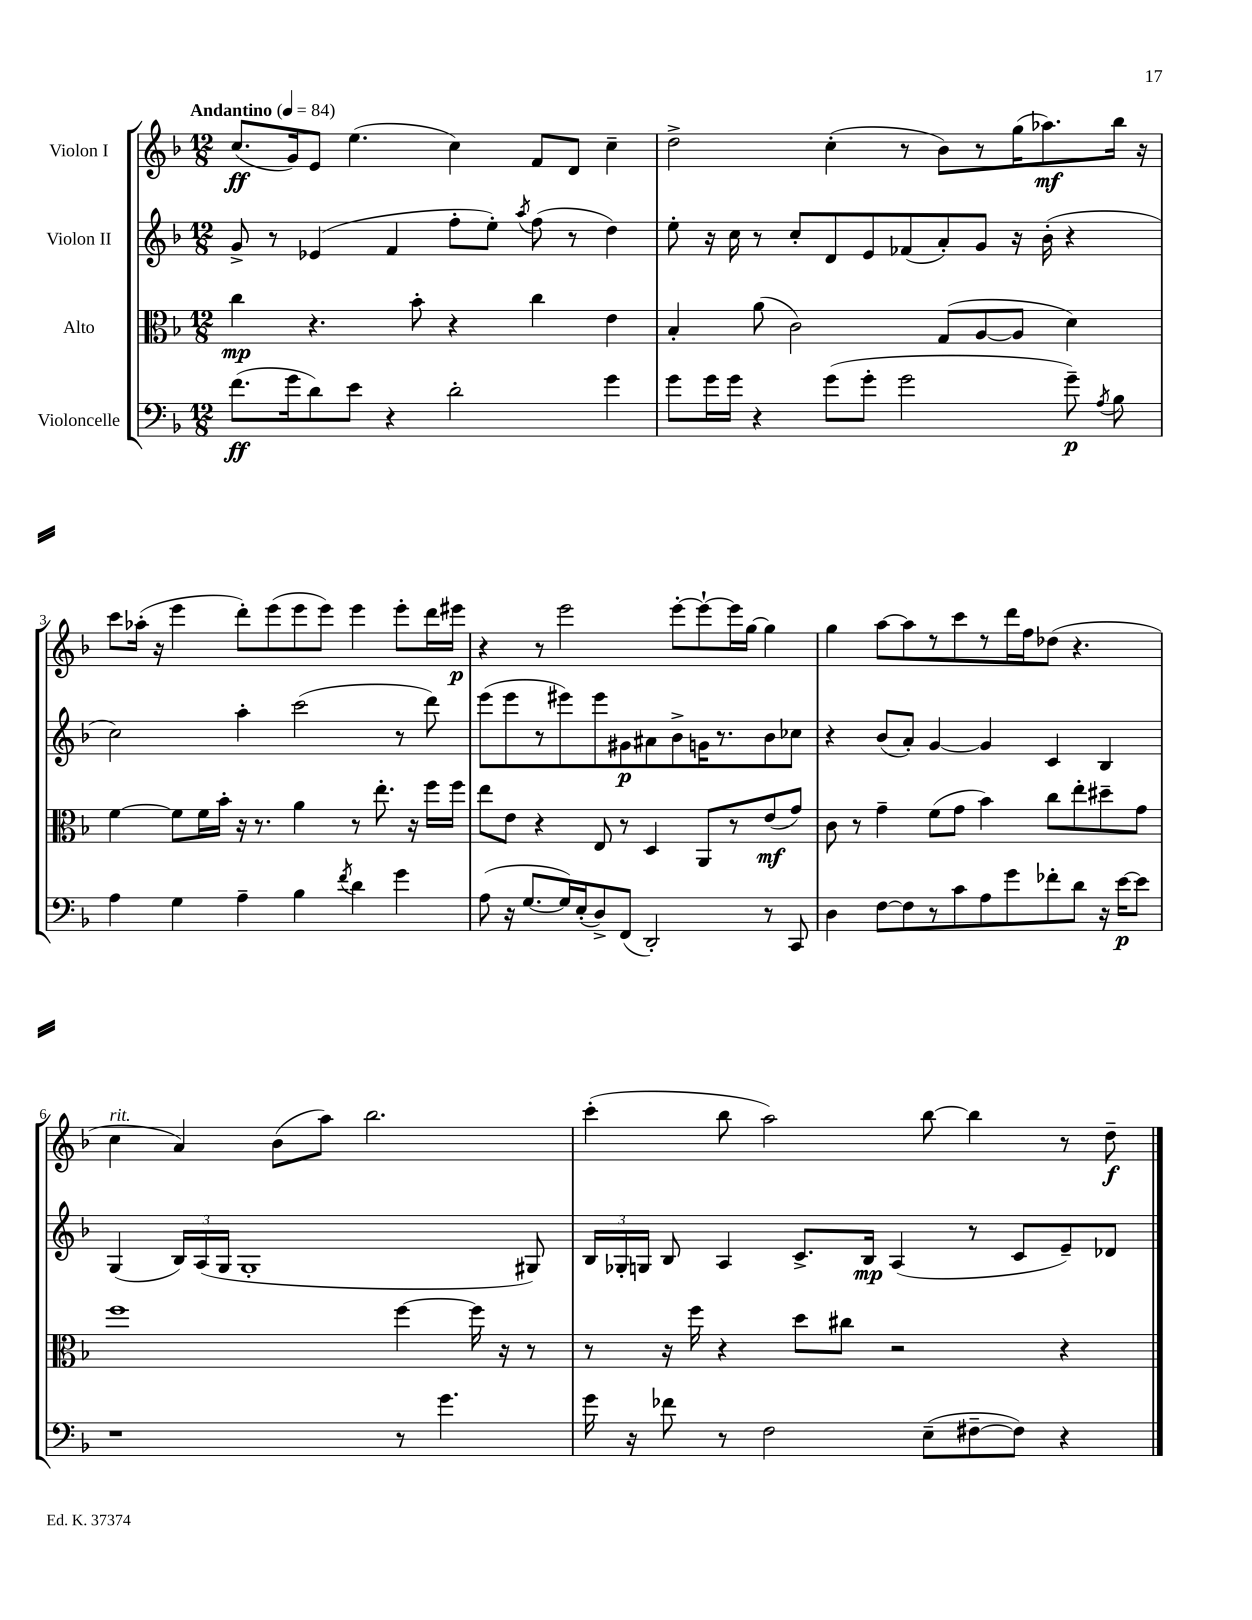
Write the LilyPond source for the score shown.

<<
\new StaffGroup <<
\new Staff = "s0" \with { instrumentName = "Violon I" } {
    \clef treble \key f \major \numericTimeSignature \time 12/8 \tempo "Andantino" 4 = 84
    \autoBeamOff c''8.[\ff( g'16) e'8] e''4.( c''4) f'8[ d'8] c''4-- |
    d''2-> c''4-.( r8 bes'8[) r8 g''16( aes''8.\mf) bes''16] r16 |
    c'''8[ aes''16]-.( r16 e'''4 d'''8[-.) e'''8( e'''8 e'''8]) e'''4 e'''8[-. d'''16 eis'''16]\p |
    r4 r8 e'''2 e'''8[~-. e'''8~-! e'''16 g''16]~ g''4 |
    g''4 a''8[~ a''8 r8 c'''8 r8 d'''16 f''16 des''8]( r4. |
    c''4^\markup { \italic "rit." } a'4) bes'8[( a''8]) bes''2. |
    c'''4-.( bes''8 a''2) bes''8~ bes''4 r8 d''8--\f \bar "|." |
}
\new Staff = "s1" \with { instrumentName = "Violon II" } {
    \clef treble \key f \major \numericTimeSignature \time 12/8
    \autoBeamOff g'8-> r8 ees'4( f'4 f''8[-. e''8]-.) \acciaccatura { a''8 } f''8( r8 d''4) |
    e''8-. r16 c''16 r8 c''8[-. d'8 e'8 fes'8( a'8-.) g'8] r16 bes'16-.( r4 |
    c''2) a''4-. c'''2( r8 d'''8) |
    e'''8[( e'''8 r8 eis'''8) eis'''8 gis'8\p ais'8 bes'8-> g'16 r8. bes'8 ces''8] |
    r4 bes'8[( a'8]-.) g'4~ g'4 c'4 bes4 |
    g4( \tuplet 3/2 { bes16[) a16( g16] } g1-. gis8) |
    \tuplet 3/2 { bes16[ ges16-. g16] } bes8 a4 c'8.[-> bes16]\mp a4( r8 c'8[ e'8--) des'8] \bar "|." |
}
\new Staff = "s2" \with { instrumentName = "Alto" } {
    \clef alto \key f \major \numericTimeSignature \time 12/8
    \autoBeamOff c''4\mp r4. bes'8-. r4 c''4 e'4 |
    bes4-. a'8( c'2) g8[( a8~ a8] d'4) |
    f'4~ f'8[ f'16 bes'16]-. r16 r8. a'4 r8 e''8.-. r16 f''16[ f''16] |
    e''8[ e'8] r4 e8 r8 d4 a,8[ r8 e'8\mf( g'8]) |
    c'8 r8 g'4-- f'8[( g'8] bes'4) c''8[ e''8-. dis''8-- g'8] |
    f''1 f''4~ f''16 r16 r8 |
    r8 r16 f''16 r4 d''8[ cis''8] r2 r4 \bar "|." |
}
\new Staff = "s3" \with { instrumentName = "Violoncelle" } {
    \clef bass \key f \major \numericTimeSignature \time 12/8
    \autoBeamOff f'8.[\ff( g'16 d'8) e'8] r4 d'2-. g'4 |
    g'8[ g'16 g'16] r4 g'8[( g'8]-. g'2 g'8--\p) \acciaccatura { a8 } bes8 |
    a4 g4 a4-- bes4 \acciaccatura { f'8 } d'4 g'4 |
    a8( r16 g8.[~ g16) e16-.( d8->) f,8]( d,2-.) r8 c,8 |
    d4 f8[~ f8 r8 c'8 a8 g'8 fes'8-. d'8] r16 e'16[~\p e'8] |
    r1 r8 g'4. |
    g'16 r16 fes'8 r8 f2 e8[--( fis8~-- fis8]) r4 \bar "|." |
}
>>
>>
